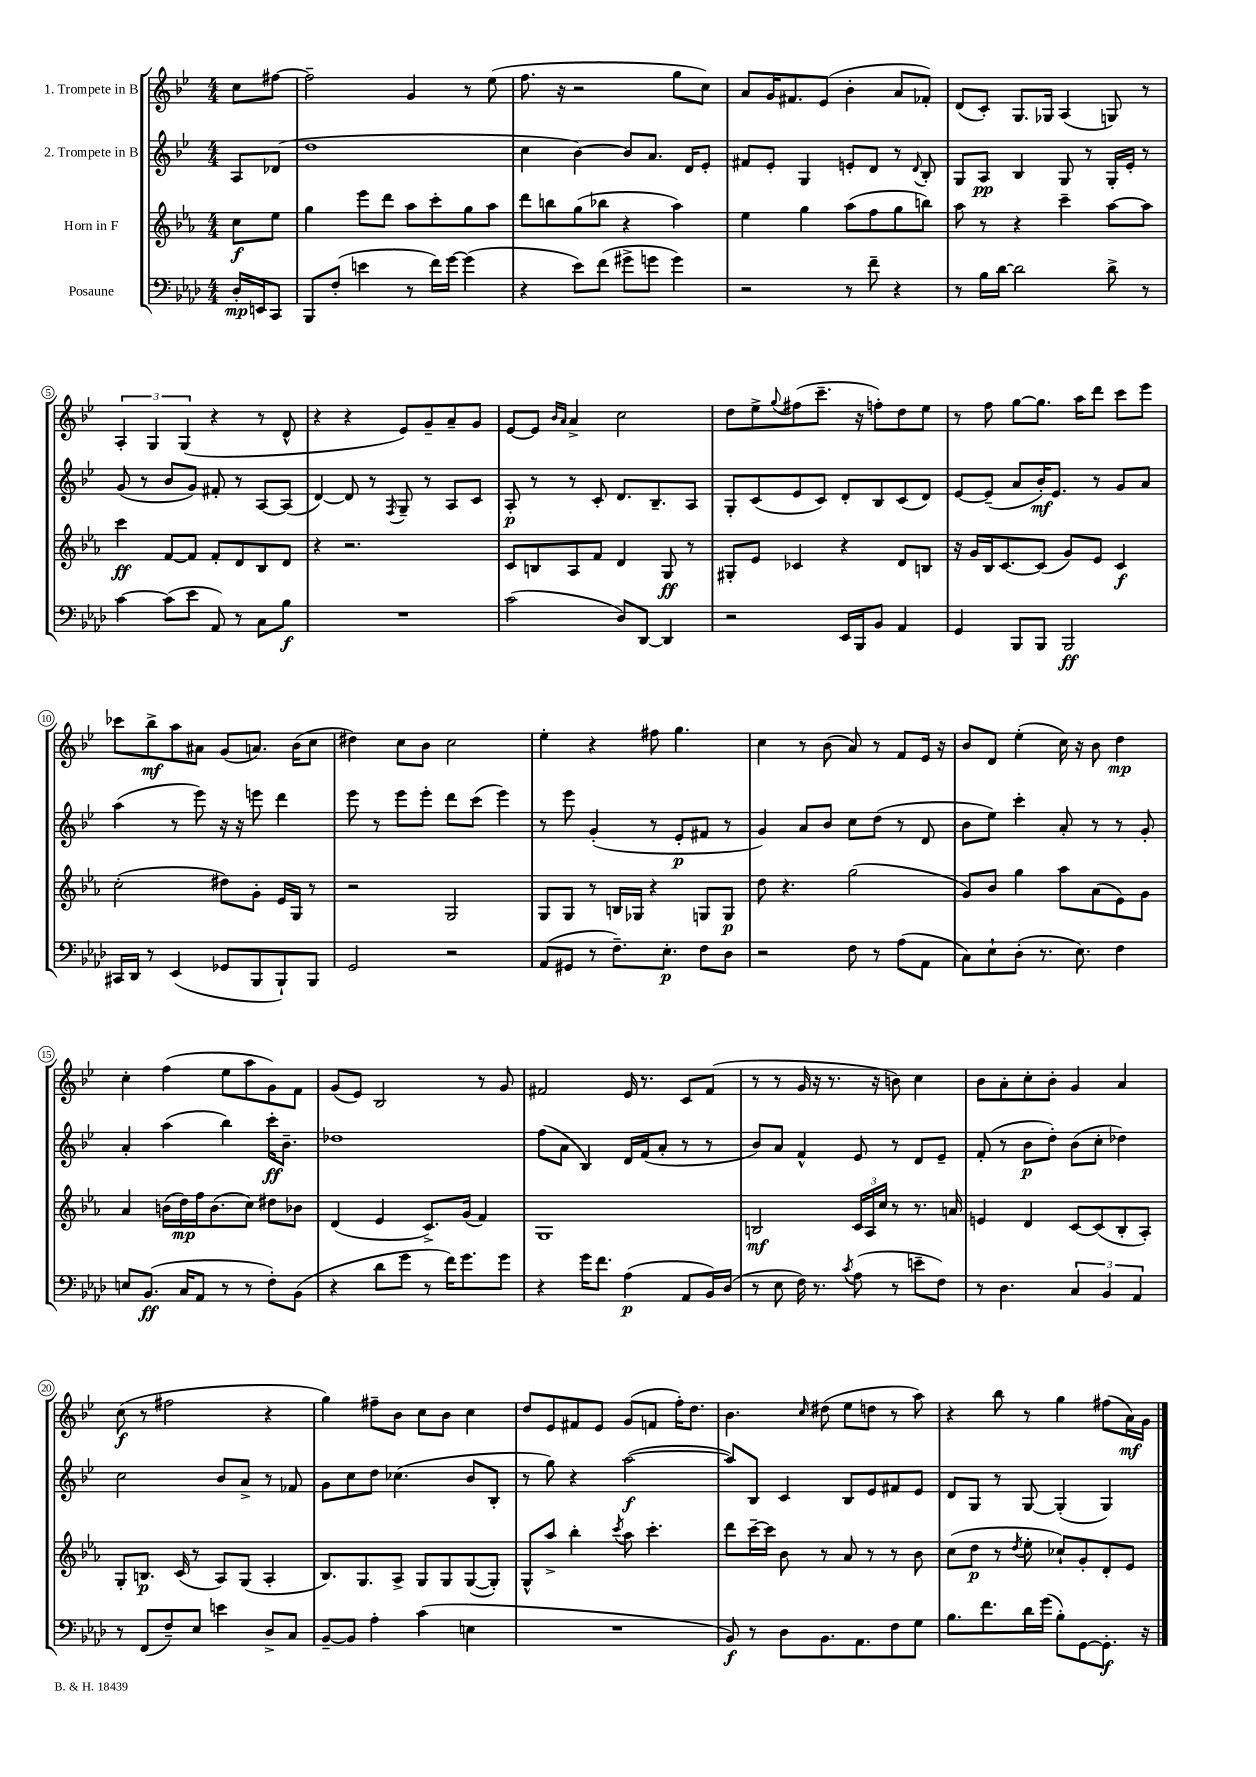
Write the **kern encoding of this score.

**kern	**kern	**kern	**kern
*staff4	*staff3	*staff2	*staff1
*clefF4	*clefG2	*clefG2	*clefG2
*k[b-e-a-d-]	*k[b-e-a-]	*k[b-e-]	*k[b-e-]
*M4/4	*M4/4	*M4/4	*M4/4
16D-'/LL	8cc\L	8A/L	8cc\L
16EE/J	.	.	.
8CC/J	8ee-\J	(8d-/J	[8ff#\J
=	=	=	=
8BBB-/L	4gg\	1dd	2ff#~\]
(8F'/J	.	.	.
4e\	8eee-\L	.	.
.	8ddd\J	.	.
8r	8aa-\L	.	4g/
16f\LL)	8ccc'\	.	.
[16g\JJ	.	.	.
(4g\]	8gg\	.	8r
.	8aa-\J	.	(8ee-\
=	=	=	=
4r	8ddd\L	4cc\	8.ff\
.	8bb\	.	.
.	.	.	16r
8e-\L)	(8gg\	[4b-\)	2r
(8f\J	8bb-\J	.	.
8g#^\L	4r	8b-/]L	.
8g\J	.	8.a/J	.
4g\)	4aa-\)	.	8gg\L
.	.	16d/LK	.
.	.	8e-'/J	8cc\J)
=	=	=	=
2r	4ee-\	8f#/L	8a/L
.	.	8e-'/J	16g/K
.	.	.	8.f#/
.	4gg\	4G/	.
.	.	.	(8e-/J
8r	(8aa-\L	8e'/L	4b-'\
8f~\	8ff\	8d/J	.
4r	8gg\	8r	8a/L
.	.	8qqd/	.
.	8bb\J)	8B-'/	8f-'/J)
=	=	=	=
8r	8aa-\	8G/L	(8d/L
16B-\LL	8r	8A/J	8c'/J)
[16d-\JJ	.	.	.
2d-\]	4r	4B-/	8.G/L
.	.	.	16G-/Jk
.	4ccc~\	8G/	(4A/
.	.	8r	.
8d-^\	[8aa-\L	16G'/LL	8G/)
.	.	16e-'/JJ	.
8r	8aa-\]J	8r	8r
=	=	=	=
[4c\	4ccc\	(8g/	6A'/
.	.	8r	.
.	.	.	6G/
(8c\]L	[8f/L	8b-/L	.
.	.	.	(6G/
8e-\J	8f/]J	8g/J)	.
8AA-/)	8f'/L	8f#'/	4r
8r	8d/	8r	.
8C\L	8B-/	[8A/L	8r
8B-\J	8d/J	(8A/]J	8d^^/
=	=	=	=
1r	4r	[4d/)	4r
.	2.r	8d/]	4r
.	.	8r	.
.	.	8qF/	.
.	.	8G~/	8e-/L)
.	.	8r	8g~/
.	.	8A/L	8a~/
.	.	8c/J	8g/J
=	=	=	=
(2c\	8c/L	8A'/	[8e-/L
.	8B/	8r	8e-/]J
.	.	.	16qqb-/LL
.	.	.	16qqa/JJ
.	8A-/	8r	4a^/
.	8f/J	8c'/	.
8D-/L)	4d/	8.d/L	2cc\
[8DD-/J	.	.	.
.	.	8.B-~/	.
4DD-/]	8G/	.	.
.	8r	8A/J	.
=	=	=	=
2r	8G#'/L	8G'/L	8dd\L
.	8e-/J	(8c/	8ee-^\
.	.	.	8qqgg/
.	4c-/	8e-/	(8ff#\
.	.	8c/J)	8.ccc~\J
16EE-/LL	4r	8d'/L	.
16BBB-/J	.	.	16r
8BB-/J	.	8B-/	8ff'\L)
4AA-/	8d/L	(8c/	8dd\
.	8B/J	8d/J)	8ee-\J
=	=	=	=
4GG/	16r	[8e-/L	8r
.	16g/LL	.	.
.	16B-/J	(8e-~/]J	8ff\
.	[8.c/	.	.
8BBB-/L	.	8a/L	[8gg\L
8BBB-/J	(8c/]J	16b-'/K)	8.gg\]J
.	.	8.e-/J	.
2BBB-/	8g/L)	.	.
.	.	.	16aa\LK
.	8e-/J	8r	8ddd\J
.	4c/	8g/L	8ccc\L
.	.	8a/J	8eee-\J
=	=	=	=
16CC#/LL	(2cc'\	(4aa\	8ccc-\L
16DD-/JJ	.	.	.
8r	.	.	8bb-^\
(4EE-/	.	8r	8aa\
.	.	8eee-\)	8a#\J
8GG-/L	8dd#\L)	16r	(8g/L
.	.	16r	.
8BBB-/	8g'\J	8eee\	8.a/J)
8BBB-`/)	16e-/LL	4ddd\	.
.	16G/JJ	.	(16b-\LK
8BBB-/J	8r	.	8cc\J
=	=	=	=
2GG/	2r	8eee-\	4dd#\)
.	.	8r	.
.	.	8eee-\L	8cc\L
.	.	8eee-'\J	8b-\J
2r	2G/	8ddd\L	2cc\
.	.	(8ccc\J	.
.	.	4eee-\)	.
=	=	=	=
(8AA-/L	8G/L	8r	4ee-'\
8GG#/J	8G/J	8eee-\	.
8r	8r	(4g'/	4r
8.F~\L)	16B/LL	.	.
.	16G-/JJ	.	.
.	4r	8r	8ff#\
8.E-'\J	.	.	.
.	.	8e-'/L	4.gg\
8F\L	8G/L	8f#/J	.
8D-\J	8G/J	8r	.
=	=	=	=
2r	8dd\	4g/)	4cc\
.	4.r	.	.
.	.	8a/L	8r
.	.	8b-/J	(8b-\
8F\	(2gg\	8cc\L	8a/)
8r	.	(8dd\J	8r
(8A-\L	.	8r	8f/L
8AA-\J	.	8d/	16e-/Jk
.	.	.	16r
=	=	=	=
8C\L)	8g/L)	8b-\L	8b-/L
8E-`\	8b-/J	8ee-\J)	8d/J
(8D-'\J	4gg\	4ccc'\	(4ee-'\
8.r	.	.	.
.	8aa-\L	8a'/	16cc\)
8.E-\)	.	.	16r
.	(8a-\	8r	8b-\
4F\	8e-\)	8r	4dd\
.	8g\J	8g'/	.
=	=	=	=
8E/L	4a-/	4a'/	4cc'\
(8.BB-/J	.	.	.
.	(16b\LL	(4aa\	(4ff\
16C/LK	16dd\)	.	.
8AA-/J	16ff\J	.	.
.	(8.b\	.	.
8r	.	4bb-\)	8ee-\L
8r	8cc\J)	.	8aa\
8F'\L)	8dd#\L	16ccc'\LK	8g\)
.	.	8.b-~\J	.
(8BB-\J	8b-\J	.	8f\J
=	=	=	=
4r	(4d/	1dd-	(8g/L
.	.	.	8e-/J)
8d-\L	4e-/	.	2B-/
8g\J	.	.	.
8r	8.c^/L)	.	.
16f\LK)	.	.	.
8.g\	(16g/Jk	.	.
.	4f/)	.	8r
8g\J	.	.	8g/
=	=	=	=
4r	1G	(8ff\L	2f#/
.	.	8a\J	.
16g\LK	.	4B-/)	.
8.f\J	.	.	.
(4A-\	.	16d/LL	16e-/
.	.	(16f/J	8.r
.	.	8a'/J	.
8AA-/L	.	8r	8c/L
16BB-/L)	.	8r	(8f#/J
(16D-/JJ	.	.	.
=	=	=	=
8r	2B/	8b-/L)	8r
8E-\	.	8a/J	8r
16F\)	.	4f^^/	16g/
8.r	.	.	16r
.	.	.	8.r
8qc/	.	.	.
(8A-\	24c/LL	8e-/	.
.	24A-/	.	.
.	.	.	16r
.	24cc/JJ	.	.
8r	8r	8r	8b\)
8e~\L	8.r	8d/L	4cc\
8F\J)	.	8e-~/J	.
.	16a/	.	.
=	=	=	=
8r	4e/	(8f'/	8b-\L
4.D-\	.	8r	8a'\
.	4d/	8b-\L	8cc'\
.	.	8dd'\J)	8b-'\J
6C/	[8c/L	(8b-\L	4g/
.	(8c/]	8cc'\J	.
6BB-/	.	.	.
.	8B-'/	4dd-\)	4a/
6AA-/	.	.	.
.	8A-'/J)	.	.
=	=	=	=
8r	8G'/L	2cc\	(8cc\
(8FF/L	8.B/J	.	8r
8F~/)	.	.	2ff#\
.	(16c/	.	.
8E-/J	8r	.	.
4e\	8A-/L)	8b-/L	.
.	(8G/J	8a^/J	.
8D-^/L	4A-'/	8r	4r
8C/J	.	8f-/	.
=	=	=	=
[8BB-~/L	8.B-/L)	8g\L	4gg\)
8BB-/]J	.	8cc\	.
.	8.G/	.	.
4A-'\	.	8dd\J	8ff#~\L
.	8A-^/J	(4.cc-\	8b-\J
(4c\	8G/L	.	8cc\L
.	8G/	.	8b-\J
4E\	([8G/	8b-/L	4cc\
.	8G'/]J)	8B-'/J	.
=	=	=	=
1r	8G^^/L	8r	8dd/L
.	8aa-^/J	8gg\)	8e-/
.	4bb-'\	4r	8f#/
.	.	.	8e-/J
.	8qccc/	.	.
.	8aa-\	([2aa\	(8g/L
.	4.ccc'\	.	8f/J
.	.	.	16ff'\LK)
.	.	.	8.dd\J
=	=	=	=
8BB-/)	8ddd\L	8aa/]L)	4.b-\
8r	[16ccc~\L	8B-/J	.
.	16ccc\]JJ	.	.
8D-\L	8b-\	4c/	.
.	.	.	16qqcc/
8.BB-\	8r	.	(8dd#\
.	8a-/	8B-/L	8ee-\L
8.AA-\	.	.	.
.	8r	8e-/	8dd\J
8F\	8r	8f#/	8r
8G\J	8b-\	8e-/J	8aa\)
=	=	=	=
8.B-\L	(8cc\L	8d/L	4r
.	8dd\J	8G/J	.
8.f\	.	.	.
.	8r	8r	8bb-\
.	8qdd/	.	.
16d-\L	8ee-'\	[8G/	8r
(16g\JJ	.	.	.
8B-'\L)	8cc-`/L)	(4G'/]	4gg\
[8GG\	8g'/	.	.
8.GG'\]J	8d'/	4G/)	(8ff#\L
.	8e-/J	.	16a\L)
16r	.	.	16g\JJ
==	==	==	==
*-	*-	*-	*-
